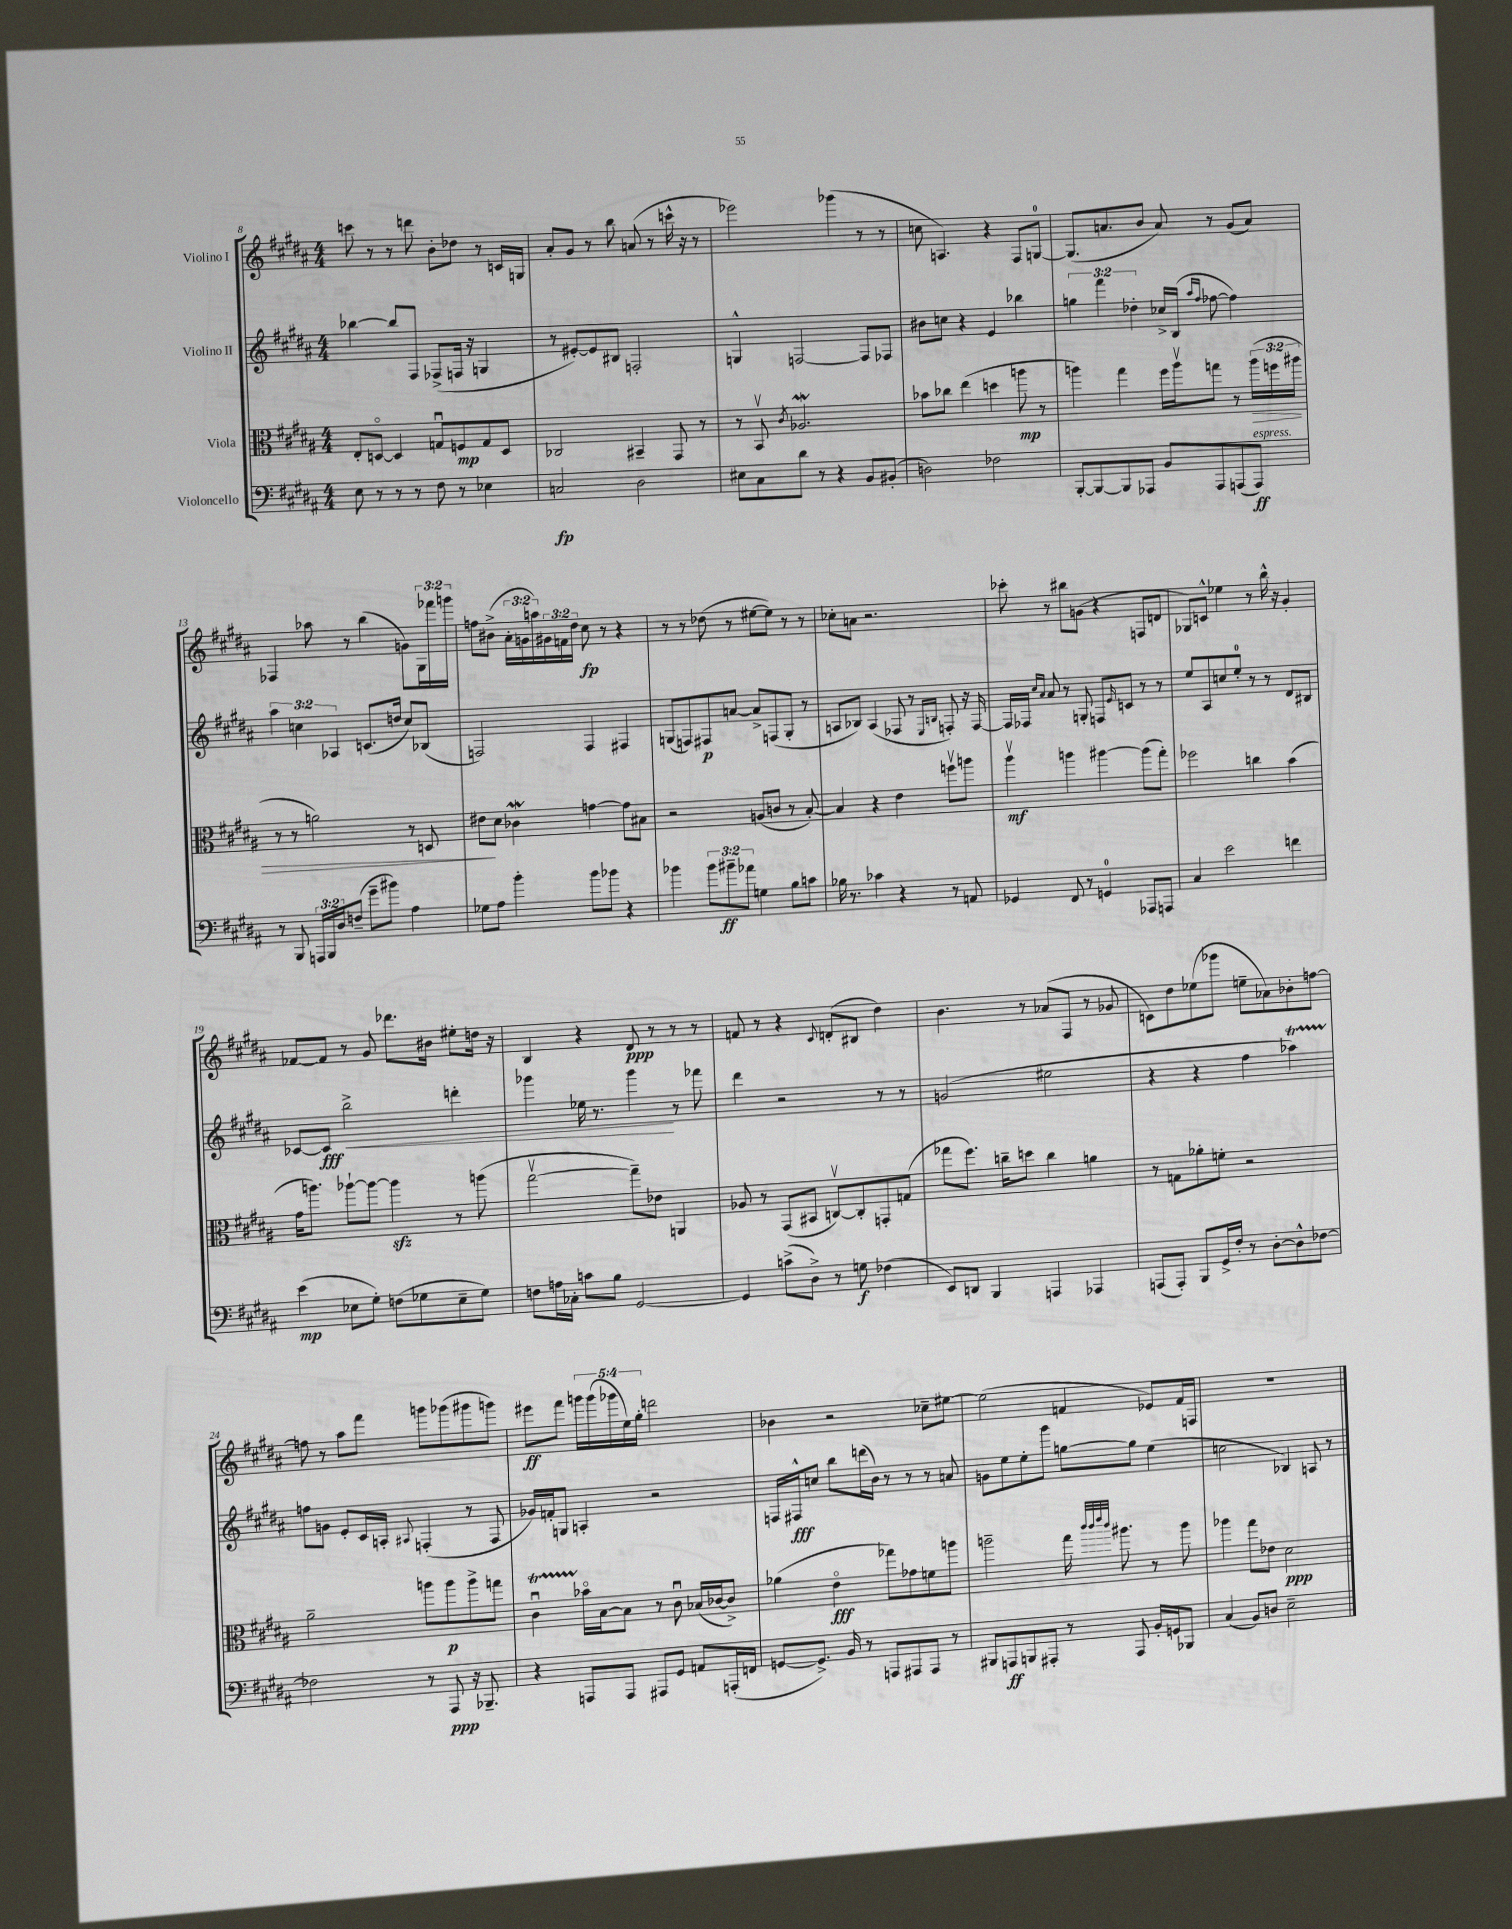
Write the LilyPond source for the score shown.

<<
\new StaffGroup <<
\new Staff = "s0" \with { instrumentName = "Violino I" } {
    \clef treble \key b \major \numericTimeSignature \time 4/4 \override Staff.TupletNumber.text = #tuplet-number::calc-fraction-text
    c'''8 r8 r8 d'''8 b'8-. des''8 r8 c'16 g16 |
    ais'8-. gis'8 r8 b''8 a'8( r8 c'''16-^ r16 r8 |
    ees'''2) ges'''4( r8 r8 |
    c''8 a4.) r4 fis8 g8-0~ |
    g8.( a'8. b'8 a'8) r8 gis'8( a'8) |
    fes4 aes''8 r8 b''4( g'8) \tuplet 3/2 { gis16 fes'''16 g'''16 } |
    f''8 bis'8->( \tuplet 3/2 { ais'16-. g'16 a''16) } \tuplet 3/2 { gis'16 f'16 dis''16 } cis''8\fp r8 r4 |
    r8 r8 des''8( r8 eis''8~ eis''8) r8 r8 |
    ces''8-. a'8 r2. |
    ces'''8-. r8 bis''8 g'8( r4 f8 d'8 |
    ges8) c'8-^ ees''4 r8 b''16-^ r16 gis'4-. |
    fes'8~ fes'8 r8 gis'8 des'''8. bis'16 eis''8-. d''16 r16 |
    b4 r4 dis'8\ppp r8 r8 r8 |
    f'8 r8 r4 \appoggiatura { cis'8 } d'8-.( bis8 dis''4) |
    b'4. r8 aes'8( fis8 r8 ges'8 |
    c'8) dis''8 ees''8( ges'''8 e''8-- aes'8) bes'8-. f''8~ |
    f''8 r8 ais''8 fis'''8 g'''8 ges'''8( gis'''8 g'''8) |
    eis'''8\ff fis'''8 \tuplet 5/4 { g'''16 g'''16( ges'''16 e''16) gis''16-. } d'''2 |
    bes'4 r2 ces''8-- eis''8~ |
    eis''2( f'4 ees'8) f'16 f16 |
    R1 \bar "|." |
}
\new Staff = "s1" \with { instrumentName = "Violino II" } {
    \clef treble \key b \major \numericTimeSignature \time 4/4 \override Staff.TupletNumber.text = #tuplet-number::calc-fraction-text
    bes''4~ bes''8 fis8 fes8->( f16 r16 g4 |
    r8 eis'8~-.) eis'8 bis8 f2-. |
    g4-^ f2~ f8 fes8 |
    bis'8 c''8 r4 e'4 bes''4 |
    \tuplet 3/2 { g''4 fis'''4 des''4-. } ces''16-> b16( \grace { ais''16 fis''16 } fes''8~ fes''4) |
    \tuplet 3/2 { ais''4 c''4 aes4 } c'8.( d''16 c''8) bes8( |
    f2) f4 fis4 |
    g8( f8) fis8\p a'8~ a'8-> f8( g8-. r8 |
    a8 bes8) a4( fes8 r8 \grace { e16 b16 } f8-.) r16 f16~ |
    f16 fes16 \grace { cis''16 ais'16 } ais'8 r8 g8-. f8 \grace { e'16 } c'8 r8 r8 |
    e''8 ais8 c''8 e''8-0-. r8 r8 dis'8 bis8 |
    ces'8~ ces'8\fff\< b''2-> d'''4-. |
    ges'''4 ees''16 r8. ges'''4\! r8 fes'''8 |
    dis'''4 r2 r8 r8 |
    g'2( eis''2 |
    r4 r4 fis''4 aes''4\startTrillSpan) |
    f''8\stopTrillSpan g'8 e'8-. cis'16 a16-. \appoggiatura { ais8 } f4-.( r8 f8 |
    ges'16) f'16-. g8 a4-. r2 |
    f16 fis16-^\fff c''8 b''8 d'''16( b'16) r8 r8 r8 a'8 |
    g'8 e''8 e''8-. gis'''8 g''8~ g''8 e''4( |
    c''2 bes4) a8 r8 \bar "|." |
}
\new Staff = "s2" \with { instrumentName = "Viola" } {
    \clef alto \key b \major \numericTimeSignature \time 4/4 \override Staff.TupletNumber.text = #tuplet-number::calc-fraction-text
    e8-. d8~\flageolet d4 g8\downbow f8\mp g8 d8 |
    ces2 bis,4-- gis,8 r8 |
    r8 b,8\upbow \acciaccatura { cis'8 } aes2.\mordent |
    bes'8 ces''8 e''4( d''4 a''8\mp r8 |
    a''4) gis''4 fis''16 a''16\upbow g''8 r8 \tuplet 3/2 { a''16\>( f''16 ais''16 } |
    r8 r8 a'2) r8 d8 |
    eis'8\! dis'8 ces'4\mordent g'4~ g'8 bis8 |
    r2 a8( c'8 r8 b8~-.) |
    b4 r4 e'4 f''8\upbow a''8 |
    ais''4\upbow\mf a''4 ais''4~ ais''8( gis''8-.) |
    fes''2 c''4 b'4( |
    gis'16 a''8.) aes''8~-! aes''8~ aes''4\sfz r8 a''8( |
    gis''2~\upbow gis''8--) ees'8 a,4 |
    aes8 r8 gis,8( bis,8 c8~\upbow) c8-. g,8-. g8( |
    ges''8 fis''8.) c''16-- d''8 c''4 a'4 |
    r8 g8 aes'8-. f'8-. r2 |
    ais'2-- a''8 a''8\p a''8-> g''8 |
    cis'4\downbow\startTrillSpan bes'16\flageolet\stopTrillSpan b16~ b8 r8 cis'8\downbow bes16( ces'16~ ces'8->) |
    aes'4( e'4\flageolet\fff ges''8) ges'8 f'8 a''8 |
    a''2-- gis''16 \grace { cis'''32 cis'''32 e'''32 cis'''32 } ais''8. r8 ais''8 |
    aes''4 gis''8 ees'8 dis'2\ppp \bar "|." |
}
\new Staff = "s3" \with { instrumentName = "Violoncello" } {
    \clef bass \key b \major \numericTimeSignature \time 4/4 \override Staff.TupletNumber.text = #tuplet-number::calc-fraction-text
    e8 r8 r8 r8 fis8 r8 ees4 |
    c2\fp dis2 |
    eis8 cis8 dis'8 r8 r4 b,8 bis,8-.( |
    d2) fes2 |
    b,,8~-. b,,8~ b,,8 aes,,8 b,8 aes,,8 a,,8( a,,8\ff^\markup { \italic "espress." }) |
    r8 b,,8 \tuplet 3/2 { a,,16 b,,16 dis16 } f8--( gis'8-- bis'8) ais4 |
    ges8 ais8 b'4-. b'8 bes'8 r4 |
    bes'4 \tuplet 3/2 { bes'8 bis'8--\ff aes'8 } g4 b8 c'8 |
    bes16 r8. ces'4 r4 r8 a,8 |
    ges,4 fis,8 r8 g,4-0 aes,,8 a,,8 |
    cis4 e'2 f'4 |
    e'4\mp( ees8 gis8-.) f8( ges8 ees8-- ges8) |
    f8 a16 ces16-. c'8 b8 gis,2~ |
    gis,4 c'8->( dis8->) r8 g8\f fes4( |
    e,8) d,8 b,,4 a,,4 aes,,4 |
    a,,8( a,,8-.) b,,8 gis,16-> fis16-. r8 dis8~-. dis8-^ fes8~ |
    fes2 r8 ais,,8\ppp r16 bes,,8.-- |
    r4 a,,8 a,,8 ais,,8 gis,8 a,8 a,,16-.( f,16 |
    g,8~ g,8.->) b,16 r8 a,,8 ais,,8 ais,,8 r8 |
    bis,,8 a,,8\ff b,,8 ais,,8-. r8 ais,,8 b,16-. g,16 bes,,8 |
    cis4( b,8) d8 e2-- \bar "|." |
}
>>
>>
\layout { \context { \Score currentBarNumber = #8 } }
